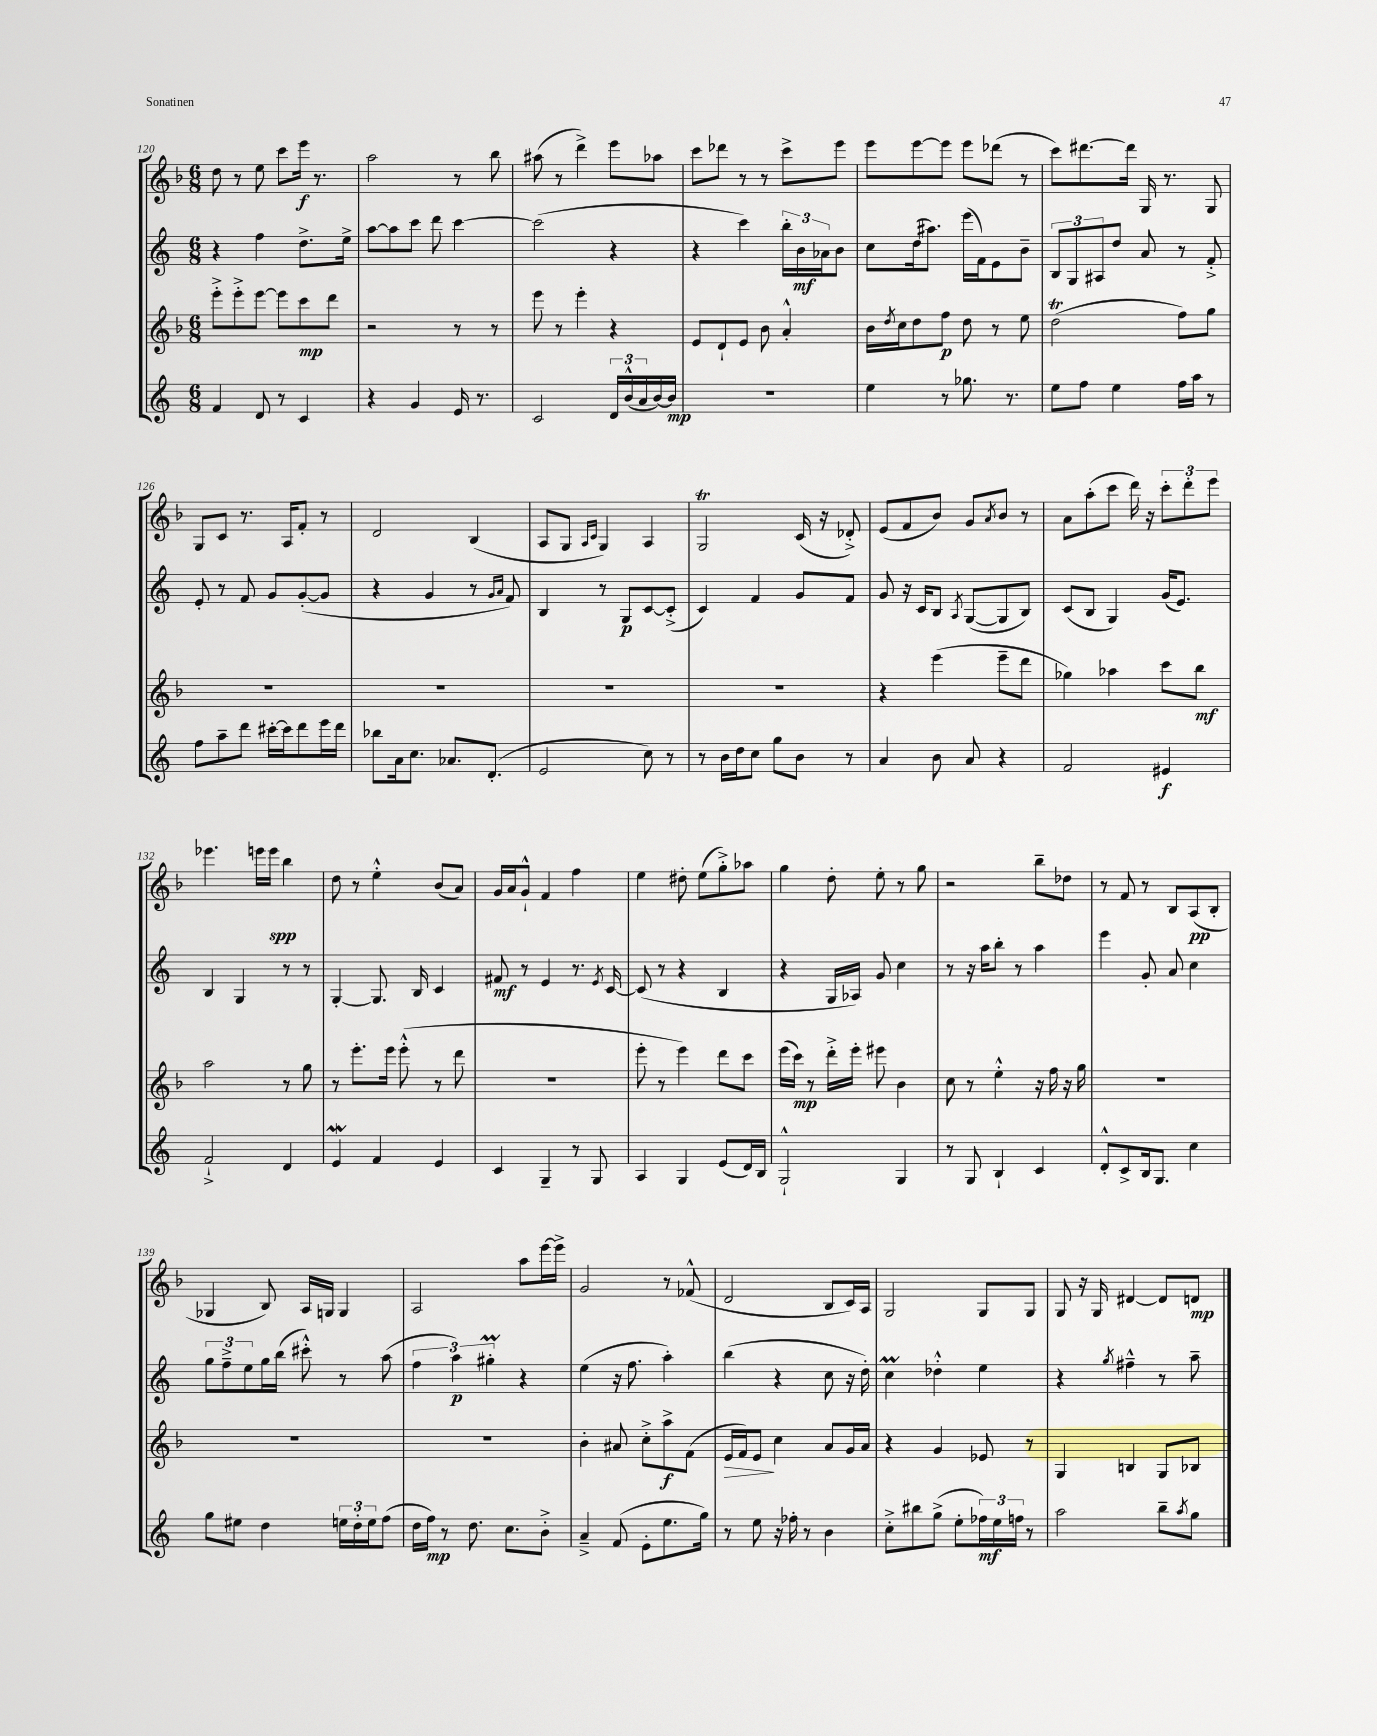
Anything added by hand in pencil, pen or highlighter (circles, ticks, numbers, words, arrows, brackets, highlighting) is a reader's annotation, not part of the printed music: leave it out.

**kern	**kern	**kern	**kern
*staff4	*staff3	*staff2	*staff1
*clefG2	*clefG2	*clefG2	*clefG2
*k[]	*k[b-]	*k[]	*k[b-]
*M6/8	*M6/8	*M6/8	*M6/8
4f	8eee'^	4r	8dd
.	8eee'^	.	8r
8d	[8eee	4ff	8ee
8r	8eee]	.	8ccc
4c	8ccc	8.dd^	16eee
.	.	.	8.r
.	8ddd	.	.
.	.	16ee^	.
=	=	=	=
4r	2r	[8aa	2aa
.	.	8aa]	.
4g	.	8ccc	.
.	.	8ddd	.
16e	8r	[4ccc	8r
8.r	.	.	.
.	8r	.	8bb-
=	=	=	=
2c	8eee	(2ccc]	(8aa#
.	8r	.	8r
.	4eee'	.	4ddd^)
24d	4r	4r	8eee
(24b^^	.	.	.
24a	.	.	.
[16b)	.	.	8aa-
16b]	.	.	.
=	=	=	=
2.r	8e	4r	8ccc
.	8d`	.	8ddd-
.	8e	4ccc)	8r
.	8b-	.	8r
.	4a'^^	24bb'	8ccc^
.	.	24b	.
.	.	24a-	.
.	.	8b	8eee
=	=	=	=
4ee	16b-	8cc	8eee
.	8qdd	.	.
.	16cc	.	.
.	8dd	(16dd	[8eee
.	.	8.aa#)	.
8r	8ff	.	8eee]
8.gg-	8dd	(16eee	8eee
.	.	16f)	.
.	8r	8e	(8ddd-
8.r	.	.	.
.	8ee	8b~	8r
=	=	=	=
8ee	(2dd	12B	8ccc)
.	.	12G	.
8ff	.	.	[8.ddd#
.	.	12A#	.
4ee	.	8dd	.
.	.	.	16ddd#]
.	.	8a	16G
.	.	.	8.r
16ff	8ff)	8r	.
16aa	.	.	.
8r	8gg	8f'^	8G
=	=	=	=
8ff	2.r	8e'	8G
8aa~	.	8r	8c
8ddd	.	8f	8.r
[16ccc#'	.	8g	.
16ccc#]	.	.	16A
8ddd	.	([8g'	8f'
16eee	.	8g]	8r
16ddd	.	.	.
=	=	=	=
8bb-	2.r	4r	2d
16a	.	.	.
8.cc	.	.	.
.	.	4g	.
8.a-	.	.	.
.	.	8r	(4B-
(8.d'	.	.	.
.	.	16qqg	.
.	.	16qqa	.
.	.	8f)	.
=	=	=	=
2e	2.r	4B	8A
.	.	.	8G
.	.	.	16qqA
.	.	.	16qqc
.	.	8r	4G)
.	.	8G	.
8cc)	.	[8c	4A
8r	.	(8c'^]	.
=	=	=	=
8r	2.r	4c)	2G
16b	.	.	.
16dd	.	.	.
8cc	.	4f	.
8gg	.	.	.
8b	.	8g	(16c
.	.	.	16r
8r	.	8f	8d-'^)
=	=	=	=
4a	4r	8g	(8e
.	.	16r	8f
.	.	16c	.
8b	(4eee	8B	8b-)
.	.	8qA	.
8a	.	([8G	8g
.	.	.	8qa
4r	8eee~	8G]	8b-
.	8ddd	8B)	8r
=	=	=	=
2f	4gg-)	(8c	8a
.	.	8B	(8aa'
.	4aa-	4G)	8ccc
.	.	.	16ddd)
.	.	.	16r
4e#	8ccc	(16g	12ccc'
.	.	8.e)	.
.	.	.	12ddd'
.	8bb-	.	.
.	.	.	12eee
=	=	=	=
2f`^	2aa	4B	4.eee-
.	.	4G	.
.	.	.	16eee
.	.	.	16eee
4d	8r	8r	4bb-
.	8gg	8r	.
=	=	=	=
4e	8r	[4G'	8dd
.	8.eee'	.	8r
4f	.	8.G]	4ee'^^
.	16eee	.	.
.	(8eee'^^	.	.
.	.	16B	.
4e	8r	4c	(8b-
.	8ddd	.	8a)
=	=	=	=
4c	2.r	8f#	16g
.	.	.	16a
.	.	8r	8g`^^
4G~	.	4e	4f
8r	.	8.r	4ff
8G	.	.	.
.	.	8qe	.
.	.	[16c	.
=	=	=	=
4A	8eee'	(8c]	4ee
.	8r	8r	.
4G	4eee)	4r	8dd#'
.	.	.	(8ee
(8e	8ddd	4B	8gg'^)
16d)	8ccc	.	8aa-
16B	.	.	.
=	=	=	=
2G`^^	(16eee	4r	4gg
.	16ccc)	.	.
.	8r	.	.
.	16ddd'^	16G	8dd'
.	16eee'	16A-)	.
.	8eee#	8g	8ee'
4G	4b-	4cc	8r
.	.	.	8gg
=	=	=	=
8r	8cc	8r	2r
8G	8r	16r	.
.	.	16aa	.
4B`	4ee'^^	8bb'	.
.	.	8r	.
4c	16r	4aa	8bb-~
.	16ff	.	.
.	16r	.	8dd-
.	16gg	.	.
=	=	=	=
8d'^^	2.r	4eee	8r
8c^	.	.	8f
16B	.	8g'	8r
8.G	.	.	.
.	.	8a	8B-
4cc	.	4cc	(8A
.	.	.	8B-'
=	=	=	=
8gg	2.r	12gg	4G-
.	.	12ff~^	.
8ee#	.	.	.
.	.	12ee	.
4dd	.	16gg	8B-)
.	.	(16bb	.
.	.	8ccc#'^^)	16A
.	.	.	16G
24ee	.	8r	4G
24dd'	.	.	.
24ee	.	.	.
(8ff	.	(8aa	.
=	=	=	=
16dd	2.r	6ff	2A
16ff)	.	.	.
8r	.	.	.
.	.	6aa)	.
8.dd	.	.	.
.	.	6gg#'	.
8.cc	.	.	.
.	.	4r	8aa
8b'^	.	.	[16eee
.	.	.	16eee^]
=	=	=	=
4a~^	4b-'	(4ee	2g
(8f	8a#	16r	.
.	.	8.ff	.
8e'	8cc'^	.	.
8.ee	8aa^	4aa')	8r
.	(8f	.	(8f-^^
16gg)	.	.	.
=	=	=	=
8r	16e	(4bb	2d
.	16f)	.	.
8ee	8e	.	.
16r	4cc	4r	.
16ff-'	.	.	.
8r	.	.	.
4b	8a	8cc	8B-
.	16g	16r	16c)
.	16a	16dd')	16A
=	=	=	=
8cc'^	4r	4cc	2G
8bb#	.	.	.
(8gg^	4g	4dd-'^^	.
8ee'	.	.	.
24ff-)	8e-	4ee	8G
24ee	.	.	.
24ff	.	.	.
8r	8r	.	8G
=	=	=	=
2aa	4G	4r	8G
.	.	.	16r
.	.	.	16G
.	.	8qgg	.
.	4B	4ff#~^^	[4d#
8bb~	8G	8r	8d#]
8qaa	.	.	.
8gg	8B-	8aa~	8d
==	==	==	==
*-	*-	*-	*-
